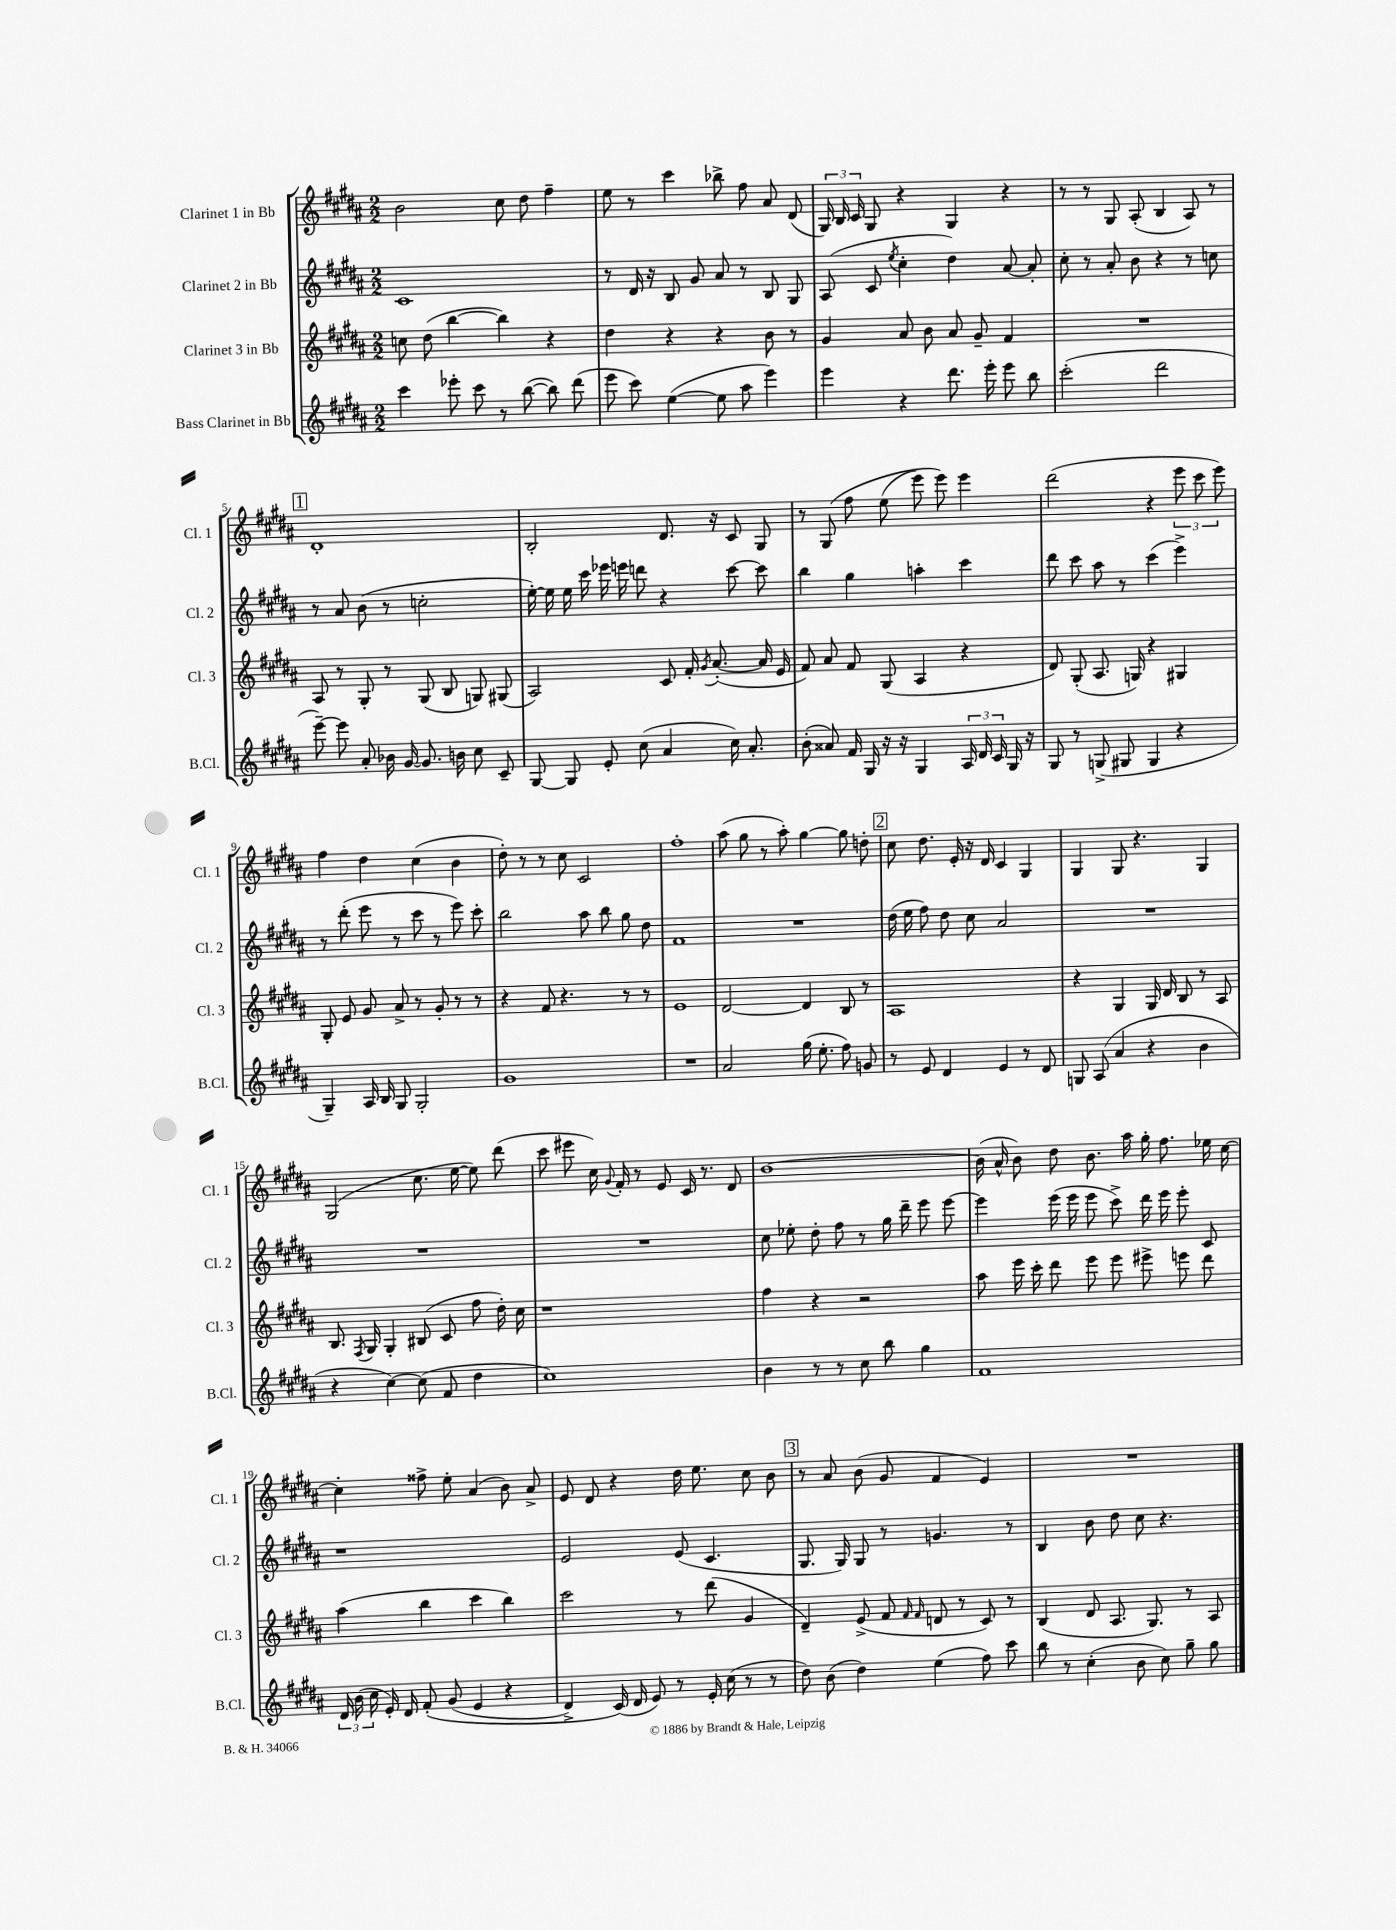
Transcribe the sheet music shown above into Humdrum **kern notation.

**kern	**kern	**kern	**kern
*staff4	*staff3	*staff2	*staff1
*clefG2	*clefG2	*clefG2	*clefG2
*k[f#c#g#d#a#]	*k[f#c#g#d#a#]	*k[f#c#g#d#a#]	*k[f#c#g#d#a#]
*M2/2	*M2/2	*M2/2	*M2/2
4ccc#	8cc	1c#	2b
.	(8dd#	.	.
8eee-'	[4bb	.	.
8ccc#	.	.	.
8r	4bb])	.	8cc#
([8bb	.	.	8dd#
8bb])	4r	.	4ff#~
(8ddd#	.	.	.
=	=	=	=
8eee	4dd#	8r	8ee
8ccc#)	.	16d#	8r
.	.	16r	.
([4ee	4r	8B	4ccc#
.	.	8g#	.
8ee]	4r	8a#	8bb-^
8aa#	.	8r	8ff#
4eee)	8b	8B	8a#
.	8r	8G#	(8d#
=	=	=	=
4eee	4g#	(8A#	24G#)
.	.	.	24B
.	.	.	24c#
.	.	8c#	8G#
.	.	8qee	.
4r	8a#	4cc#'	4r
.	8b	.	.
8.ddd#	8a#	4dd#)	4G#
.	8g#~	.	.
16eee'	.	.	.
8eee	4f#	[8a#	4r
8bb	.	8a#']	.
=	=	=	=
(2ccc#'	1r	8cc#'	8r
.	.	8r	8r
.	.	8a#'	8G#
.	.	8b	(8A#'
2ddd#	.	4r	4B
.	.	8r	8A#)
.	.	8cc	8r
=	=	=	=
[8eee~)	8A#	8r	1d#'
8eee]	8r	8a#	.
8a#'	8G#'	(8b	.
16b-	8r	8r	.
[16g#	.	.	.
8.g#]	(8G#	2cc'	.
.	8B	.	.
16b	.	.	.
8cc#	8G)	.	.
8c#~	(8G#	.	.
=	=	=	=
[8G#	2A#)	[16ee')	2B'
.	.	16ee]	.
8G#]	.	16ee	.
.	.	16ccc#	.
8e'	.	16eee-	.
.	.	16eee	.
(8cc#	.	8ddd	.
4a#	8c#	4r	8.d#
.	16f#'	.	.
.	8qg#	.	.
.	([8.a#'	.	16r
16cc#)	.	[8ccc#	8c#
8.a#'	.	.	.
.	16a#]	8ccc#]	8G#
.	16e	.	.
=	=	=	=
(8b'	8f#)	4bb	8r
8a##)	8a#	.	&(8G#
16f#	8f#	4gg#	8ff#
16G#	.	.	.
16r	(8G#	.	(8ee
16r	.	.	.
4G#	4A#	4aa'	8eee)
.	.	.	8eee&)
24A#	4r	4ccc#	4eee
24d#	.	.	.
24c#	.	.	.
16G#	.	.	.
16r	.	.	.
=	=	=	=
8G#	8d#)	8ddd#	(2ddd#
8r	(8G#'	8ccc#	.
(8G^	8.A#	8aa#	.
8G#	.	8r	.
.	16G)	.	.
4G#	4r	(4ccc#	4r
4r	4G#	4eee^)	12eee
.	.	.	12ccc#
.	.	.	12eee)
=	=	=	=
4G#~)	8G#'	8r	4ff#
.	8e	(8ddd#'	.
16A#	8g#	8eee	4dd#
16B	.	.	.
8G#	8a#^	8r	.
2G#'	8r	8ccc#	(4cc#
.	8g#'	8r	.
.	8r	8eee)	4b
.	8r	8ccc#'	.
=	=	=	=
1g#	4r	2bb	8dd#')
.	.	.	8r
.	8f#	.	8r
.	4.r	.	8cc#
.	.	8aa#	2c#
.	.	8bb	.
.	8r	8gg#	.
.	8r	8dd#	.
=	=	=	=
1r	1e	1f#	1ff#'
=	=	=	=
2a#	[2d#	1r	(8aa#
.	.	.	8gg#
.	.	.	8r
.	.	.	8aa#')
(16gg#	4d#]	.	[4gg#
8.ee'	.	.	.
8ff#)	8B	.	8gg#]
8g	8r	.	8dd'
=	=	=	=
8r	1A#	(16dd#	8cc#
.	.	16ee	.
8e	.	8ff#)	8.dd#
4d#	.	8dd#	.
.	.	.	16e'
.	.	8cc#	16r
.	.	.	16d#
4e	.	2a#	4c#
8r	.	.	4G#
8d#	.	.	.
=	=	=	=
8G	4r	1r	4G#
(8A#	.	.	.
4a#	4G#	.	8G#
.	.	.	4.r
4r	16G#	.	.
.	16d#	.	.
.	8B	.	.
4b	8r	.	4G#
.	8A#	.	.
=	=	=	=
4r	8.B	1r	(2G#
.	8qF#	.	.
.	16G#	.	.
[4cc#)	4G#'	.	.
(8cc#]	(8B#	.	8.cc#
8f#	8c#	.	.
.	.	.	[16ee
4dd#	8ff#	.	8ee])
.	16dd#')	.	(8ddd#
.	16cc#	.	.
=	=	=	=
1cc#)	1r	1r	8ccc#
.	.	.	8eee#
.	.	.	16cc#)
.	.	.	8qqg#
.	.	.	16f#'
.	.	.	8r
.	.	.	8e
.	.	.	16c#
.	.	.	8.r
.	.	.	8d#
=	=	=	=
4b	4ff#	8cc#	[1b
.	.	8ee-'	.
8r	4r	8dd#'	.
8r	.	8ff#	.
8cc#	2r	8r	.
8bb	.	16gg#	.
.	.	16ddd#~	.
4gg#	.	8eee	.
.	.	[8eee	.
=	=	=	=
1f#	8aa#	4eee]	(16b]
.	.	.	16a#^^
.	16eee	.	8b)
.	16ccc#'	.	.
.	8ddd#	(16eee	8dd#
.	.	16eee	.
.	8eee	8eee	8.b
.	8eee	8ccc#^)	.
.	.	.	16aa#
.	8eee#^	16ddd#	16gg#'
.	.	16eee	8.ff#
.	8eee	8eee'	.
.	8ddd#	8c#	16ee-
.	.	.	[16cc#
=	=	=	=
24d#	(4aa#	1r	4cc#']
(24b	.	.	.
24cc#	.	.	.
16e')	.	.	.
16d#	.	.	.
&(8f#'	4bb	.	8ff##^
(8g#	.	.	8ee'
4e	4ccc#	.	(4a#
4r	4bb)	.	8b)
.	.	.	8a#^
=	=	=	=
4d#^)	2ccc#	2e	8e
.	.	.	8d#
(16c#&)	.	.	4r
16d#	.	.	.
8e)	.	.	.
8r	8r	(8e	16dd#
.	.	.	8.ee
16e'	(8ddd#	4.c#	.
(16cc#	.	.	.
8r	4g#	.	8cc#
8r	.	.	8b
=	=	=	=
8dd#)	4d#~)	8.G#	8r
(8b	.	.	8a#
.	.	16G#)	.
4dd#)	(8e^	8G#	(8b
.	8f#	8r	8g#
.	16qqf#	.	.
.	16qqf#	.	.
(4ee	8d	4.g	4f#
.	8r	.	.
8ff#)	8c#)	.	4e)
8ccc#	8r	8r	.
=	=	=	=
8bb	(4B	4B	1r
8r	.	.	.
(4cc#'	8d#	8b	.
.	8.A#	8dd#	.
8b	.	8cc#	.
.	8.G#)	.	.
8cc#)	.	4.r	.
8gg#~	8r	.	.
8gg#	8A#	.	.
==	==	==	==
*-	*-	*-	*-
